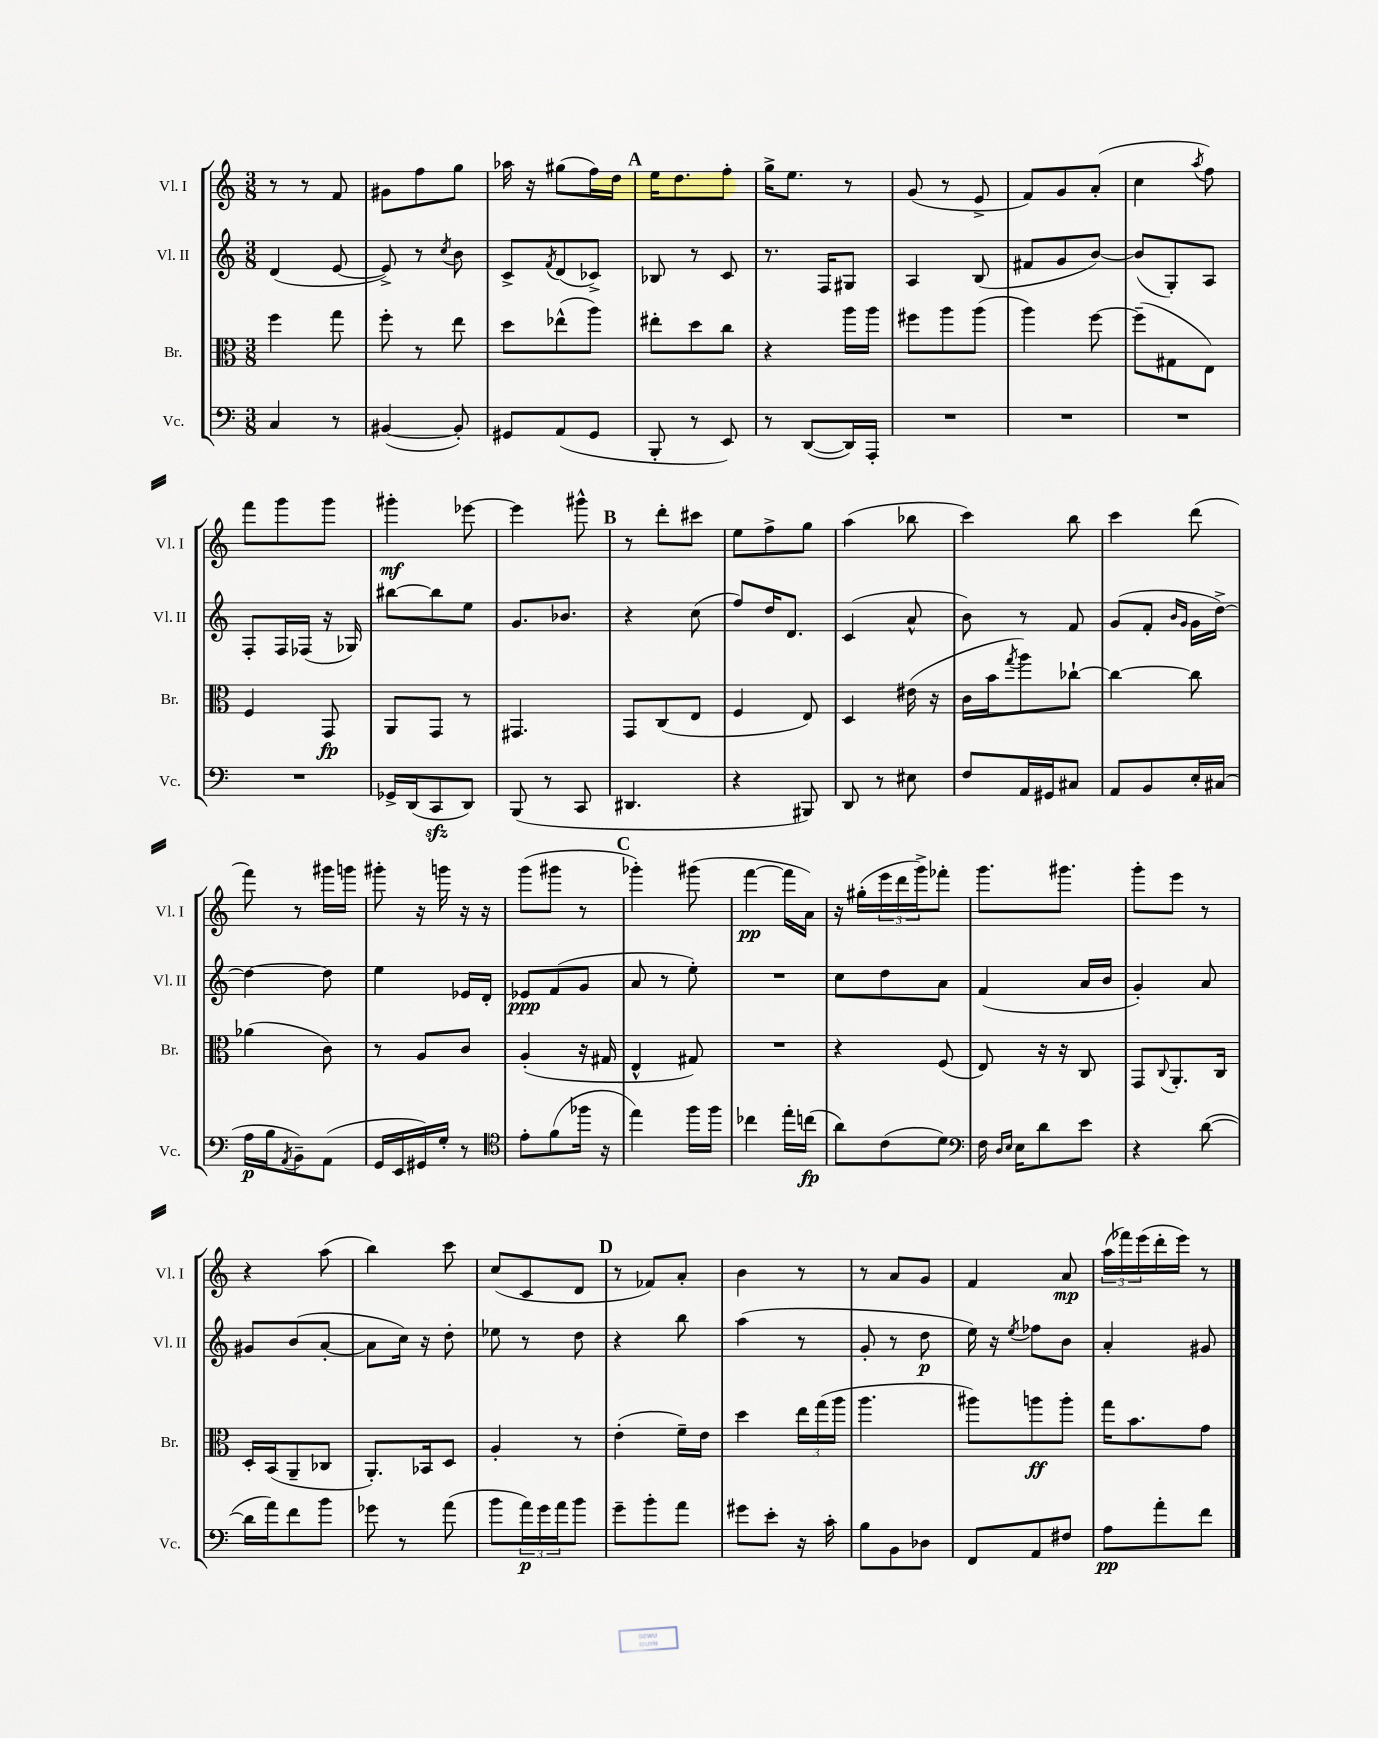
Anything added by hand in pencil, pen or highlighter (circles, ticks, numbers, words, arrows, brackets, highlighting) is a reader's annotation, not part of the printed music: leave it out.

**kern	**dynam	**kern	**dynam	**kern	**dynam	**kern	**dynam
*part4	*part4	*part3	*part3	*part2	*part2	*part1	*part1
*staff4	*staff4	*staff3	*staff3	*staff2	*staff2	*staff1	*staff1
*I"Vc.	*	*I"Br.	*	*I"Vl. II	*	*I"Vl. I	*
*I'Vc.	*	*I'Br.	*	*I'Vl. II	*	*I'Vl. I	*
*clefF4	*	*clefC3	*	*clefG2	*	*clefG2	*
*k[]	*	*k[]	*	*k[]	*	*k[]	*
*M3/8	*	*M3/8	*	*M3/8	*	*M3/8	*
=133	=133	=133	=133	=133	=133	=133	=133
4C/	.	4ff\	.	(4d/	.	8r	.
.	.	.	.	.	.	8r	.
8r	.	8gg\	.	[8e/	.	8f/	.
=134	=134	=134	=134	=134	=134	=134	=134
([4BB#X/	.	8ff'\	.	8e^/])	.	8g#X\L	.
.	.	8r	.	8r	.	8ff\	.
.	.	.	.	8qcc/	.	.	.
8BB#'/])	.	8ee\	.	8b\	.	8gg\J	.
=135	=135	=135	=135	=135	=135	=135	=135
8GG#X/L	.	8dd\L	.	8c^/L	.	16aa-X\	.
.	.	.	.	.	.	16r	.
.	.	.	.	8qf/	.	.	.
(8AA/	.	(8ee-X^^\	.	(8d/	.	(8gg#X\L	.
8GG#/J	.	8aa\J)	.	8c-X^/J)	.	16ff\L)	.
.	.	.	.	.	.	16dd\JJ	.
!!LO:REH:place=s1:t=A
=136	=136	=136	=136	=136	=136	=136	=136
8BBB'/	.	8ee#X'\L	.	8B-X/	.	16ee\KL	.
.	.	.	.	.	.	8.dd\	.
8r	.	8dd\	.	8r	.	.	.
8EE/)	.	8cc\J	.	8c/	.	8ff'\J	.
=137	=137	=137	=137	=137	=137	=137	=137
8r	.	4r	.	8.r	.	16gg^\KL	.
.	.	.	.	.	.	8.ee\J	.
([8DD/L	.	.	.	.	.	.	.
.	.	.	.	16F/KL	.	.	.
16DD/L])	.	16aa\LL	.	8G#X/J	.	8r	.
16AAA'/JJ	.	16aa\JJ	.	.	.	.	.
=138	=138	=138	=138	=138	=138	=138	=138
4.r	.	8ff#X\L	.	4A/	.	(8g/	.
.	.	8aa\	.	.	.	8r	.
.	.	(8aa\J	.	(8B/	.	8e^/	.
=139	=139	=139	=139	=139	=139	=139	=139
4.r	.	4aa\)	.	8f#X/L	.	8f/L)	.
.	.	.	.	8g/	.	8g/	.
.	.	[8ff\	.	[8b/J)	.	(8a'/J	.
=140	=140	=140	=140	=140	=140	=140	=140
4.r	.	(8ff~\L]	.	(8b/L]	.	4cc\	.
.	.	8G#X\	.	8G'/)	.	.	.
.	.	.	.	.	.	8qaa/	.
.	.	8E\J)	.	8A/J	.	8ff\)	.
!!LO:LB:g=z
=141	=141	=141	=141	=141	=141	=141	=141
4.r	.	4F/	.	8F'/L	.	8fff\L	.
.	.	.	.	16F/L	.	8ggg\	.
.	.	.	.	(16F-X/JJ	.	.	.
.	.	8GG/	fp	16r	.	8ggg\J	.
.	.	.	.	16G-X/)	.	.	.
=142	=142	=142	=142	=142	=142	=142	=142
16GG-X^/LL	.	8AA/L	.	[8bb#X\L	.	4ggg#X'\	mf
(16DD/J	.	.	.	.	.	.	.
8CCzz/	.	8GG/J	.	8bb#\]	.	.	.
8DD/J)	.	8r	.	8ee\J	.	[8eee-X\	.
=143	=143	=143	=143	=143	=143	=143	=143
(8BBB/	.	4.GG#X/	.	8.g/L	.	4eee-\]	.
8r	.	.	.	.	.	.	.
.	.	.	.	8.b-X/J	.	.	.
8CC/	.	.	.	.	.	8ggg#X^^\	.
!!LO:REH:place=s1:t=B
=144	=144	=144	=144	=144	=144	=144	=144
4.DD#X/	.	8GG/L	.	4r	.	8r	.
.	.	(8C/	.	.	.	8ddd'\L	.
.	.	8E/J	.	(8cc\	.	8ccc#X\J	.
=145	=145	=145	=145	=145	=145	=145	=145
4r	.	4F/	.	8ff/L)	.	8ee\L	.
.	.	.	.	16dd/K	.	8ff^\	.
.	.	.	.	8.d/J	.	.	.
8BBB#X/)	.	8E/)	.	.	.	8gg\J	.
=146	=146	=146	=146	=146	=146	=146	=146
8DD/	.	4D/	.	(4c/	.	(4aa\	.
8r	.	.	.	.	.	.	.
8E#X\	.	(16e#X\	.	8a^^/	.	8bb-X\	.
.	.	16r	.	.	.	.	.
=147	=147	=147	=147	=147	=147	=147	=147
8F/L	.	16c\LL	.	8b\)	.	4ccc\)	.
.	.	16b\J	.	.	.	.	.
.	.	8qgg/	.	.	.	.	.
16AA/L	.	8aa\)	.	8r	.	.	.
16GG#X/J	.	.	.	.	.	.	.
8C#X/J	.	[8cc-X`\J	.	8f/	.	8bb\	.
=148	=148	=148	=148	=148	=148	=148	=148
8AA/L	.	4cc-\_	.	(8g/L	.	4ccc\	.
8BB/	.	.	.	8f'/J	.	.	.
.	.	.	.	16qqb/LL	.	.	.
.	.	.	.	16qqg/JJ	.	.	.
16E'/L	.	8cc-\]	.	16g\LL	.	(8ddd\	.
(16C#X/JJ	.	.	.	[16dd^\JJ)	.	.	.
!!LO:LB:g=z
=149	=149	=149	=149	=149	=149	=149	=149
16A\LL	p	(4a-X\	.	4dd\_	.	8fff\)	.
16B\J	.	.	.	.	.	.	.
8qAA/	.	.	.	.	.	.	.
8BB~\)	.	.	.	.	.	8r	.
(8AA\J	.	8c\)	.	8dd\]	.	16ggg#X\LL	.
.	.	.	.	.	.	16gggn\JJ	.
=150	=150	=150	=150	=150	=150	=150	=150
16GG/LL	.	8r	.	4ee\	.	8ggg#X'\	.
16EE/	.	.	.	.	.	.	.
16GG#X/)	.	8A/L	.	.	.	16r	.
16G'/JJ	.	.	.	.	.	16gggn\	.
8r	.	8c/J	.	16e-X/LL	.	16r	.
.	.	.	.	16d'/JJ	.	16r	.
=151	=151	=151	=151	=151	=151	=151	=151
*clefC4	*	*	*	*	*	*	*
8e'\L	.	(4A'/	.	8e-X/L	ppp	(8ggg\L	.
(8f\	.	.	.	(8f/	.	8ggg#X\J	.
16ff-X\Jk	.	16r	.	8g/J	.	8r	.
16r	.	16G#X/	.	.	.	.	.
!!LO:REH:place=s1:t=C
=152	=152	=152	=152	=152	=152	=152	=152
4ee\)	.	4E^^/	.	8a/	.	4ggg-X'\)	.
.	.	.	.	8r	.	.	.
16ff\LL	.	8G#X/)	.	8ee'\)	.	(8ggg#X\	.
16ff\JJ	.	.	.	.	.	.	.
=153	=153	=153	=153	=153	=153	=153	=153
4cc-X\	.	4.r	.	4.r	.	[4fff\	pp
16ee'\LL	.	.	.	.	.	16fff\LL]	.
(16ccn\JJ	fp	.	.	.	.	16a\JJ)	.
=154	=154	=154	=154	=154	=154	=154	=154
8a\L)	.	4r	.	8cc\L	.	16r	.
.	.	.	.	.	.	(16gg#X'\LL	.
(8c\	.	.	.	8dd\	.	24eee\	.
.	.	.	.	.	.	24ddd\	.
.	.	.	.	.	.	24ggg^\J)	.
8d\J)	.	(8F/	.	8a\J	.	8fff-X'\J	.
=155	=155	=155	=155	=155	=155	=155	=155
*clefF4	*	*	*	*	*	*	*
16F\	.	8E/)	.	(4f/	.	8.ggg\L	.
16qqD/LL	.	.	.	.	.	.	.
16qqE/JJ	.	.	.	.	.	.	.
16E\KL	.	.	.	.	.	.	.
8d\	.	16r	.	.	.	.	.
.	.	16r	.	.	.	8.ggg#X\J	.
8e\J	.	8C/	.	16a/LL	.	.	.
.	.	.	.	16b/JJ	.	.	.
=156	=156	=156	=156	=156	=156	=156	=156
4r	.	8GG/L	.	4g'/)	.	8ggg'\L	.
.	.	8qqC/	.	.	.	.	.
.	.	8.AA'/	.	.	.	8eee\J	.
([8d\	.	.	.	8a/	.	8r	.
.	.	16C/Jk	.	.	.	.	.
!!LO:LB:g=z
=157	=157	=157	=157	=157	=157	=157	=157
16d\LL]	.	16D'/LL	.	8g#X/L	.	4r	.
16a\J)	.	(16BB/J	.	.	.	.	.
8f\	.	8AA~/	.	(8b/	.	.	.
8b\J	.	8C-X/J	.	[8a'/J	.	(8aa\	.
=158	=158	=158	=158	=158	=158	=158	=158
8g-X\	.	8.AA'/L)	.	8a\L]	.	4bb\)	.
8r	.	.	.	16cc\Jk)	.	.	.
.	.	16BB-X/k	.	16r	.	.	.
(8a\	.	8D/J	.	8dd'\	.	8ccc\	.
=159	=159	=159	=159	=159	=159	=159	=159
8b\L	.	4A'/	.	8ee-X\	.	(8cc/L	.
24a\L)	p	.	.	8r	.	8c/	.
24g\	.	.	.	.	.	.	.
24a\J	.	.	.	.	.	.	.
8b\J	.	8r	.	8dd\	.	8d/J	.
!!LO:REH:place=s1:t=D
=160	=160	=160	=160	=160	=160	=160	=160
8g~\L	.	(4e'\	.	4r	.	8r	.
8b'\	.	.	.	.	.	8f-X/L)	.
8a\J	.	16f~\LL)	.	8bb\	.	8a'/J	.
.	.	16e\JJ	.	.	.	.	.
=161	=161	=161	=161	=161	=161	=161	=161
8g#X\L	.	4dd\	.	(4aa\	.	4b\	.
8e'\J	.	.	.	.	.	.	.
16r	.	24ee\LL	.	8r	.	8r	.
.	.	(24gg\	.	.	.	.	.
16c'\	.	.	.	.	.	.	.
.	.	24aa\JJ	.	.	.	.	.
=162	=162	=162	=162	=162	=162	=162	=162
8B\L	.	4.aa\	.	8g'/	.	8r	.
8BB\	.	.	.	8r	.	8a/L	.
8D-X\J	.	.	.	8dd\	p	8g/J	.
=163	=163	=163	=163	=163	=163	=163	=163
8FF/L	.	8aa#X\L)	.	16ee\)	.	4f/	.
.	.	.	.	16r	.	.	.
.	.	.	.	8qee/	.	.	.
8AA/	.	8aan\	ff	8ff-X\L	.	.	.
8F#X/J	.	8aa'\J	.	8b\J	.	8a/	mp
=164	=164	=164	=164	=164	=164	=164	=164
8A\L	pp	16gg\KL	.	4a'/	.	(24aa\LL	.
.	.	.	.	.	.	24fff-X\)	.
.	.	8.b\	.	.	.	.	.
.	.	.	.	.	.	(24eee\	.
8a'\	.	.	.	.	.	16ddd'\	.
.	.	.	.	.	.	16eee\JJ)	.
8f\J	.	8g\J	.	8g#X/	.	8r	.
==	==	==	==	==	==	==	==
*-	*-	*-	*-	*-	*-	*-	*-
